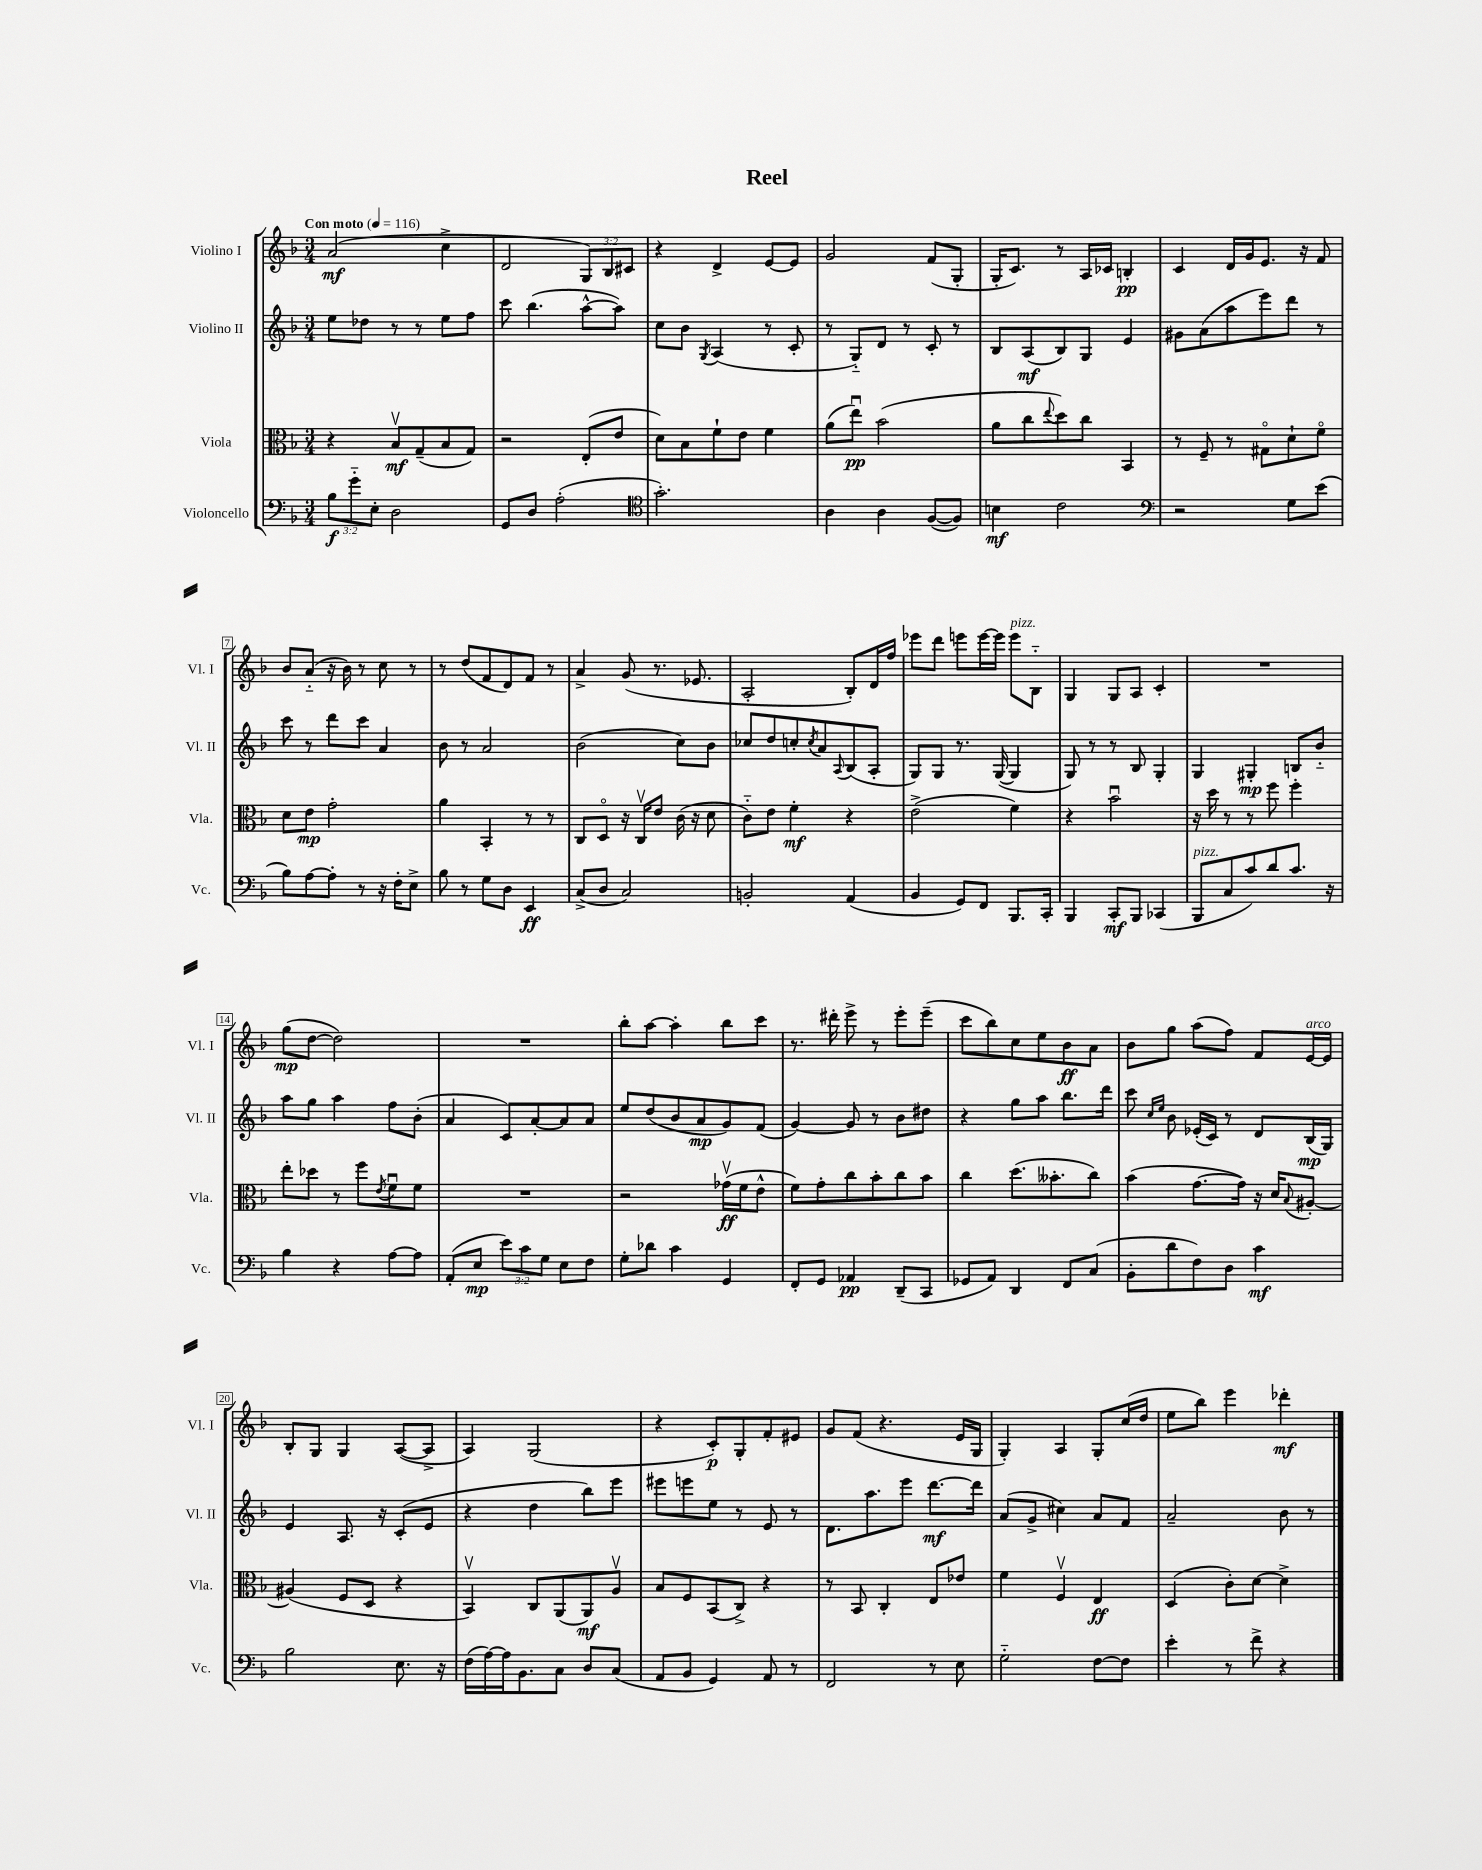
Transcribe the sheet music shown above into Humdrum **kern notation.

**kern	**kern	**kern	**kern
*staff4	*staff3	*staff2	*staff1
*clefF4	*clefC3	*clefG2	*clefG2
*k[b-]	*k[b-]	*k[b-]	*k[b-]
*M3/4	*M3/4	*M3/4	*M3/4
*MM116	*MM116	*MM116	*MM116
12B-	4r	8ee	(2a
12g'~	.	.	.
.	.	8dd-	.
12E'	.	.	.
2D	8B-v	8r	.
.	(8G~	8r	.
.	8B-	8ee	4cc^
.	8G)	8ff	.
=	=	=	=
8GG	2r	8ccc	2d
8D	.	(4.bb-	.
(2A'	.	.	.
.	(8E'	[8aa^^	12G)
.	.	.	12B-
.	8e	8aa])	.
.	.	.	12c#
=	=	=	=
*clefC4	*	*	*
2.g')	8d)	8cc	4r
.	8B-	8b-	.
.	.	8qG	.
.	8f`	(4A	4d^
.	8e	.	.
.	4f	8r	[8e
.	.	8c'	8e]
=	=	=	=
4A	(8a	8r	2g
.	8eeu)	8G'~)	.
4A	(2b-	8d	.
.	.	8r	.
([8F	.	8c'	(8f
8F])	.	8r	8G'
=	=	=	=
4B	8a	8B-	16G'
.	.	.	8.c)
.	8cc	(8A	.
.	8qqee	.	.
2c	8dd)	8B-)	8r
.	8cc	8G	16A
.	.	.	16c-
.	4BB-	4e	4B'
=	=	=	=
*clefF4	*	*	*
2r	8r	8g#	4c
.	8F~	(8a	.
.	8r	8aa	16d
.	.	.	16g
.	8G#o	8eee)	8.e
8G	8d`	8ddd	.
.	.	.	16r
(8e	8fo	8r	8f
=	=	=	=
8B-)	8d	8ccc	8b-
[8A	8e	8r	(8a'~
8A']	2g'	8ddd	16r
.	.	.	16b-)
8r	.	8ccc	8r
16r	.	4a	8cc
16F'	.	.	.
8E^	.	.	8r
=	=	=	=
8B-	4a	8b-	8r
8r	.	8r	(8dd
8G	4BB-'	2a	8f
8D	.	.	8d)
4EE	8r	.	8f
.	8r	.	8r
=	=	=	=
(8C^	8C	(2b-	4a^
8D	8Do	.	.
2C)	16r	.	(8g
.	16Cv	.	.
.	8e	.	8.r
.	(16c	8cc)	.
.	16r	.	8.e-
.	8d	8b-	.
=	=	=	=
2BB'	8c'~)	8cc-	2A'
.	8e	8dd	.
.	4f'	8cc'	.
.	.	8qcc	.
.	.	8a	.
.	.	8qqA	.
(4AA	4r	(8B-	8B-')
.	.	8A'	16d
.	.	.	16ff
=	=	=	=
4BB-	(2e^	8G)	8eee-
.	.	8G	8ddd
8GG)	.	8.r	8eee
8FF	.	.	[16eee
.	.	([16G	16eee]
8.BBB-	4f)	4G]	8eee
.	.	.	8B-'~
16CC'	.	.	.
=	=	=	=
4BBB-	4r	8G)	4G
.	.	8r	.
8CC'	2b-u	8r	8G
8BBB-	.	8B-	8A
(4CC-	.	4G'	4c'
=	=	=	=
8BBB-	16r	4G	2.r
.	16dd	.	.
8C	8r	.	.
8c)	8r	4G#'	.
8d	8ff	.	.
8.c	4ff'	8B	.
.	.	8b-'~	.
16r	.	.	.
=	=	=	=
4B-	8ee'	8aa	(8gg
.	8dd-	8gg	[8dd
4r	8r	4aa	2dd])
.	8ff	.	.
.	8qe	.	.
[8A	8fu	8ff	.
8A]	8f	(8b-'	.
=	=	=	=
(8AA'	2.r	4a	2.r
8E	.	.	.
12e)	.	8c)	.
12c	.	.	.
.	.	[8a'	.
12G	.	.	.
8E	.	8a]	.
8F	.	8a	.
=	=	=	=
8G'	2r	8ee	8bb-'
8d-	.	(8dd	[8aa
4c	.	8b-	4aa']
.	.	8a	.
4GG	(16g-v	8g)	8bb-
.	16f	.	.
.	8e^^	(8f	8ccc
=	=	=	=
8FF'	8f)	[4g)	8.r
8GG	8g'	.	.
.	.	.	16ddd#'
4AA-	8cc	8g]	8eee^
.	8b-'	8r	8r
(8DD~	8cc	8b-	8eee'
8CC	8b-	8dd#	(8eee~
=	=	=	=
8GG-	4cc	4r	8ccc
8AA)	.	.	8bb-)
4DD	(8.dd	8gg	8cc
.	.	8aa	8ee
.	8.b--'	.	.
8FF	.	8.bb-	8b-
(8C	8cc)	.	8a
.	.	16ddd	.
=	=	=	=
8BB-'	(4b-	8ccc	8b-
.	.	16qqcc	.
.	.	16qqee	.
8d	.	8b-	8gg
8F)	[8.g	(16e-'	(8aa
.	.	16c)	.
8D	.	8r	8ff)
.	16g])	.	.
4c	16r	8d	8f
.	16d	.	.
.	8qqB-	.	.
.	[8A#'	(16B-	[16e
.	.	16G)	16e]
=	=	=	=
2B-	(4A#]	4e	8B-'
.	.	.	8G
.	8F	8.A	4G
.	8D	.	.
.	.	16r	.
8.E	4r	(8c'	([8A
.	.	8e	8A^]
16r	.	.	.
=	=	=	=
(16F	4BB-v)	4r	4A)
[16A)	.	.	.
16A]	.	.	.
8.BB-	.	.	.
.	8C	4dd	(2G
8C	(8AA	.	.
8D	8AA)	8bb-)	.
(8C	8Av	8eee	.
=	=	=	=
8AA	8B-	8eee#	4r
8BB-	8F	8eee	.
4GG)	(8BB-	8ee	8c')
.	8C^)	8r	8G'
8AA	4r	8e	8f'
8r	.	8r	8e#
=	=	=	=
2FF	8r	8.d	8g
.	8BB-	.	(8f
.	.	8.aa	.
.	4C'	.	4.r
.	.	8eee	.
8r	8E	[8.ddd	.
8E	8e-	.	16e
.	.	16ddd]	16G
=	=	=	=
2G'~	4f	(8a	4G')
.	.	8g^	.
.	4Fv	4cc#)	4A
[8F	4E	8a	8G'
8F]	.	8f	(16cc
.	.	.	16dd
=	=	=	=
4e'	(4D	2a~	8ee
.	.	.	8bb-)
8r	8c')	.	4eee
8f^	[8d	.	.
4r	4d^]	8b-	4ddd-'
.	.	8r	.
==	==	==	==
*-	*-	*-	*-
